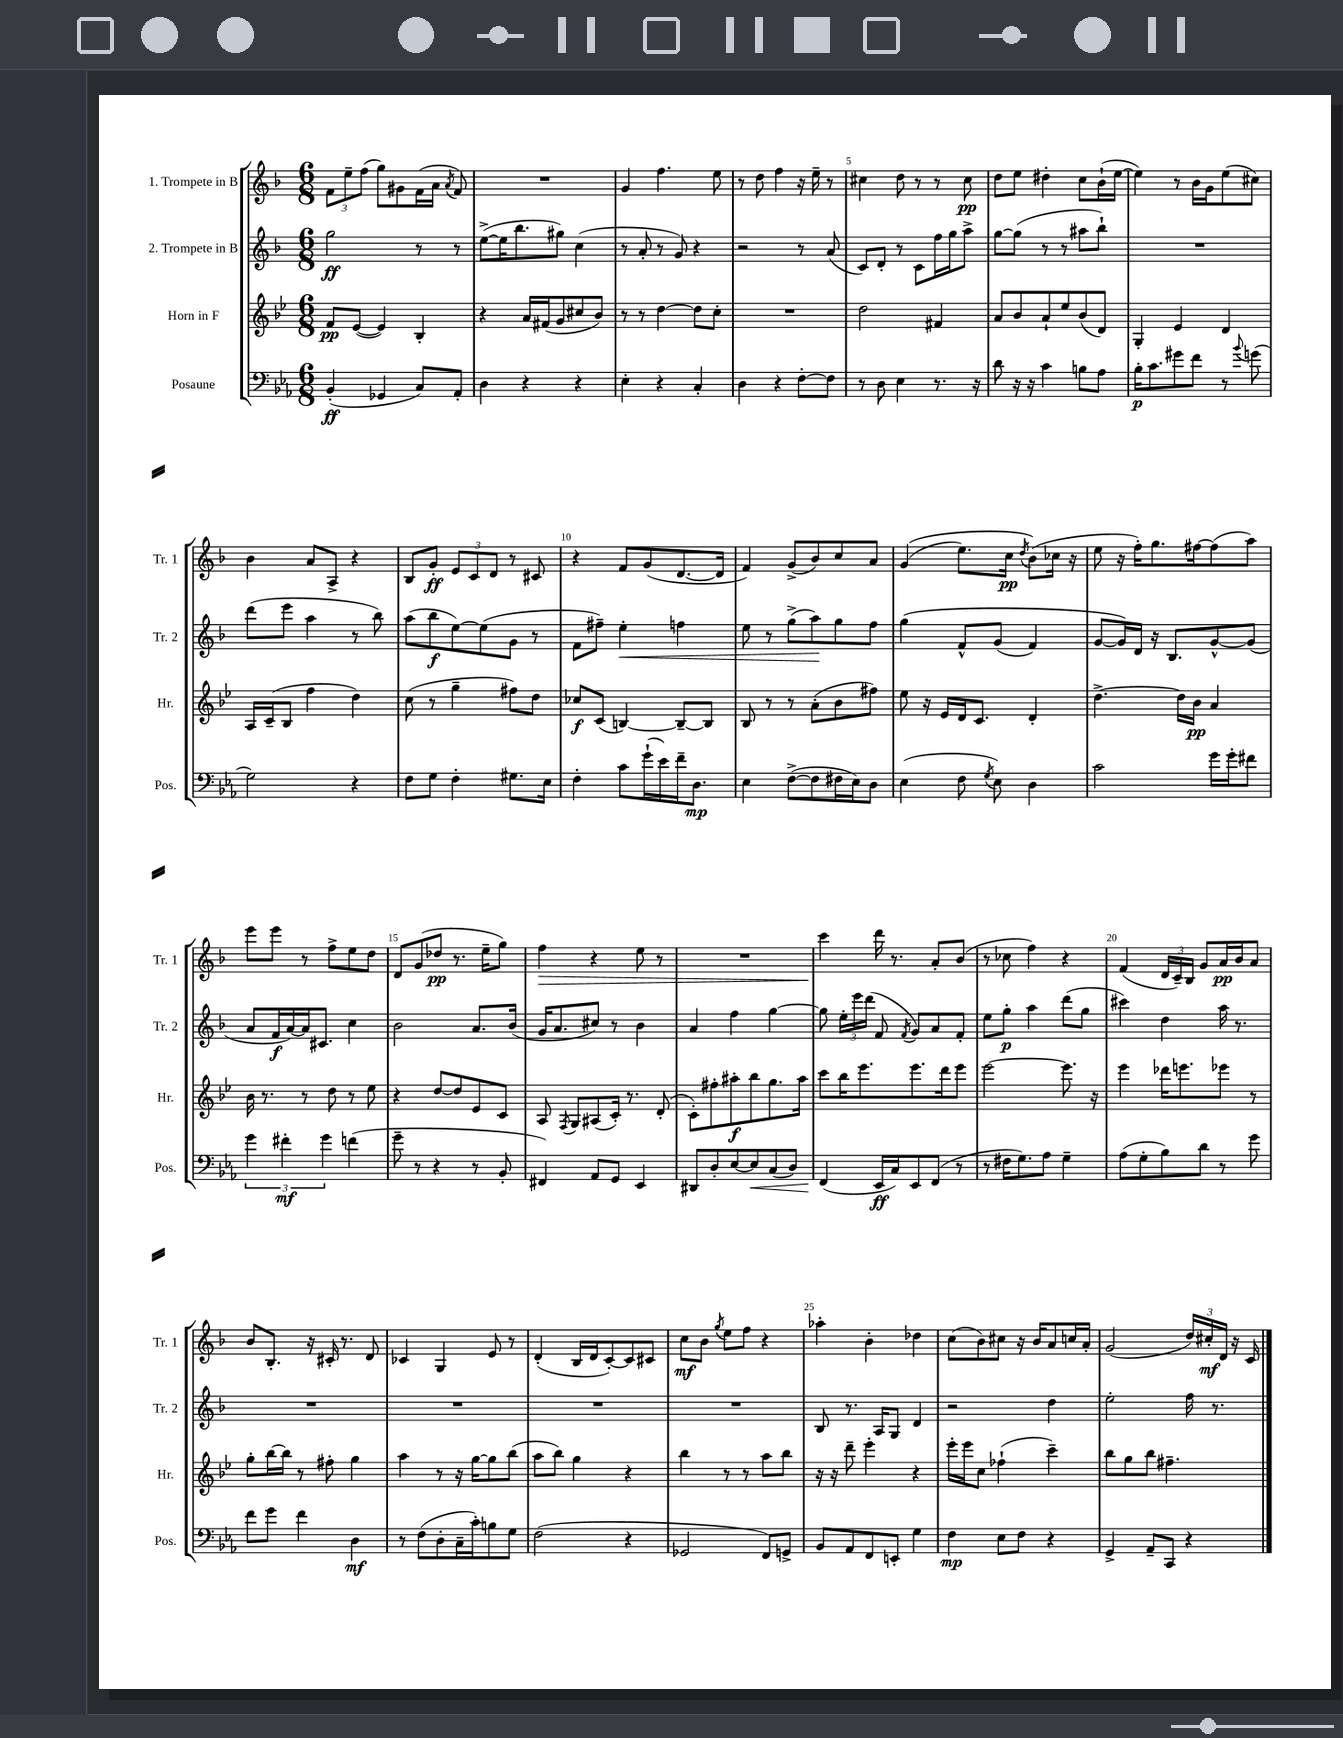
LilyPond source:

<<
\new StaffGroup <<
\new Staff = "s0" \with { instrumentName = "1. Trompete in B" shortInstrumentName = "Tr. 1" } {
    \clef treble \key f \major \numericTimeSignature \time 6/8
    \autoBeamOff \tuplet 3/2 { f'8[ e''8-- f''8]( } g''8[) gis'8 f'16( a'16] \acciaccatura { a'8 } f'8) |
    R2. |
    g'4 f''4. e''8 |
    r8 d''8 f''4 r16 e''16-- r8 |
    cis''4 d''8 r8 r8 cis''8\pp |
    d''8[ e''8] dis''4-. c''8[ bes'16-!( e''16]~ |
    e''4) r8 bes'16[ g'16 e''8( cis''8]) |
    bes'4 a'8[ a8]-> r4 |
    bes8[ g'8]-.\ff \tuplet 3/2 { e'8[ c'8 d'8] } r8 cis'8 |
    r4 f'8[ g'8( d'8.~ d'16] |
    f'4) g'8[->( bes'8) c''8 a'8] |
    g'4(\( e''8.[) c''16]\pp \acciaccatura { d''8 } bes'8[(\) ces''16] r16 |
    e''8 r16 f''16[-.) g''8. fis''16~ fis''8( a''8]) |
    e'''8[ e'''8] r8 f''8[-> e''8 d''8] |
    d'8[ g'8( des''8]\pp r8. e''16[-- g''8]) |
    f''4\> r4 e''8 r8 |
    R2. |
    c'''4\! d'''16 r8. a'8[-. bes'8]( |
    r8 ces''8 f''4) r4 |
    f'4( \tuplet 3/2 { d'16[ c'16--) bes16] } g'8[ a'16\pp bes'16 a'8] |
    bes'8[ bes8.]-. r16 cis'16-. r8. d'8 |
    ces'4 g4 e'8 r8 |
    d'4-.( bes16[ d'16 c'8~-.) c'8 cis'8] |
    c''8[\mf bes'8] \acciaccatura { g''8 } e''8[ f''8] r4 |
    aes''4-. bes'4-. des''4 |
    c''8[( bes'8) cis''8] r16 bes'16[ a'8 c''16 a'16]-. |
    g'2( \tuplet 3/2 { d''16[) cis''16-.\mf d'16] } r16 c'16 \bar "|." |
}
\new Staff = "s1" \with { instrumentName = "2. Trompete in B" shortInstrumentName = "Tr. 2" } {
    \clef treble \key f \major \numericTimeSignature \time 6/8
    \autoBeamOff g''2\ff r8 r8 |
    e''8[~->( e''16 bes''8. gis''8]) c''4( |
    r8 a'8-. r8 g'8) r4 |
    r2 r8 a'8( |
    c'8[) d'8]-. r8 c'8[ f''16 g''16 a''8]-> |
    g''8[~ g''8]( r8 r8 ais''8[ bes''8]-!) |
    R2. |
    d'''8[( e'''8] a''4 r8 bes''8) |
    a''8[( bes''8\f e''8~) e''8( g'8] r8 |
    f'8[ fis''8]--) e''4-.\< f''4 |
    e''8 r8 g''8[->( a''8\!) g''8 f''8] |
    g''4\( f'8[-^ g'8]( f'4) |
    g'8[~ g'16\) d'16] r16 bes8.[ g'8~-^ g'8]( |
    a'8[ f'16\f a'16~) a'16 cis'8.] c''4 |
    bes'2 a'8.[ bes'16]( |
    g'16[ a'8. cis''8]) r8 bes'4 |
    a'4 f''4 g''4~ |
    g''8 \tuplet 3/2 { e''16[-. e'''16 d'''16]( } f'8 \acciaccatura { f'8 } g'8[) a'8 f'8]-. |
    e''8[ g''8]-.\p a''4 d'''8[( g''8] |
    cis'''4) d''4 a''16 r8. |
    R2. |
    R2. |
    R2. |
    R2. |
    bes8 r8. a16[ g8] d'4 |
    r2 d''4 |
    e''2-. f''16 r8. \bar "|." |
}
\new Staff = "s2" \with { instrumentName = "Horn in F" shortInstrumentName = "Hr." } {
    \clef treble \key bes \major \numericTimeSignature \time 6/8
    \autoBeamOff f'8[\pp ees'8]~( ees'4) bes4-. |
    r4 a'16[ fis'16( g'8 cis''8 bes'8]) |
    r8 r8 d''4~ d''8[ c''8]-. |
    R2. |
    d''2 fis'4 |
    a'8[ bes'8 a'8-! ees''8 bes'8( d'8]) |
    g4-. ees'4 d'4 |
    a16[ c'16--( bes8] f''4 d''4) |
    c''8( r8 g''4-- fis''8[) d''8] |
    ces''8[\f c'8]( b4~) b8[~-- b8] |
    bes8 r8 r8 a'8[-.( bes'8 fis''8]) |
    ees''8 r16 ees'16[ d'16 c'8.] d'4-. |
    d''4.~-> d''16[ bes'16]\pp a'4 |
    bes'16 r8. r8 d''8 r8 ees''8 |
    r4 d''8[~ d''8 ees'8 c'8] |
    a8 \acciaccatura { f8 } g8[ ais8( c'16]-.) r8. d'8-.( |
    c'8[-.) fis''8-. ais''8-.\f bes''8 g''8. ais''16] |
    c'''8[ bes''16 ees'''8. ees'''8. d'''16 ees'''8] |
    ees'''2~ ees'''8. r16 |
    ees'''4 des'''16[ e'''8. ees'''8] r8 |
    g''8[-. bes''16~ bes''16] r8 fis''8-. g''4 |
    a''4 r8 r16 g''16[~ g''8 bes''8]( |
    a''8[ bes''8]) g''4 r4 |
    bes''4 r8 r8 a''8[ bes''8] |
    r16 r16 d'''8-- ees'''4-. r4 |
    ees'''16[-. ees'''16 c''8] fes''4-!( c'''4--) |
    bes''8[ g''8 bes''8] fis''4.-- \bar "|." |
}
\new Staff = "s3" \with { instrumentName = "Posaune" shortInstrumentName = "Pos." } {
    \clef bass \key ees \major \numericTimeSignature \time 6/8
    \autoBeamOff bes,4-.\ff( ges,4 c8[) aes,8]-. |
    d4 r4 r4 |
    ees4-. r4 c4-. |
    d4 r4 f8[~-. f8] |
    r8 d8 ees4 r8. r16 |
    d'8 r16 r16 c'4 b8[ aes8] |
    bes16[-.\p c'8. gis'8 f'8] r8 \appoggiatura { bes'8 } g'8( |
    g2) r4 |
    f8[ g8] f4-. gis8.[ ees16] |
    f4-. c'8[ g'16-!( ees'16) f'16-- d8.]\mp |
    ees4 f8[~->( f8 fis16 ees16) d8] |
    ees4( f8 \acciaccatura { g8 } ees8) d4 |
    c'2 g'16[ g'16-. fis'8] |
    \tuplet 3/2 { g'4 fis'4-.\mf g'4 } f'4( |
    g'8-- r8 r4 r8 bes,8-. |
    fis,4) aes,8[ g,8] ees,4 |
    dis,8[ d8-. ees8~ ees8\< c8( d8]) |
    f,4\!( ees,16[\ff c16) ees,8 f,8]( r8 |
    r8 fis16[ g8.) aes8] g4-- |
    aes8[( g8-. bes8) d'8] r8 g'8 |
    f'8[ g'8] f'4 d4\mf |
    r8 f8[( d8-. c16-- c'16-.) b8 g8] |
    f2( r4 |
    ges,2 f,8[) g,8]-> |
    bes,8[ aes,8 f,8 e,8]-. g4 |
    f4\mp ees8[ f8] r4 |
    g,4-> aes,8[-- c,8] r4 \bar "|." |
}
>>
>>
\layout { \context { \Score \override BarNumber.break-visibility = ##(#f #t #t) barNumberVisibility = #(every-nth-bar-number-visible 5) } }
